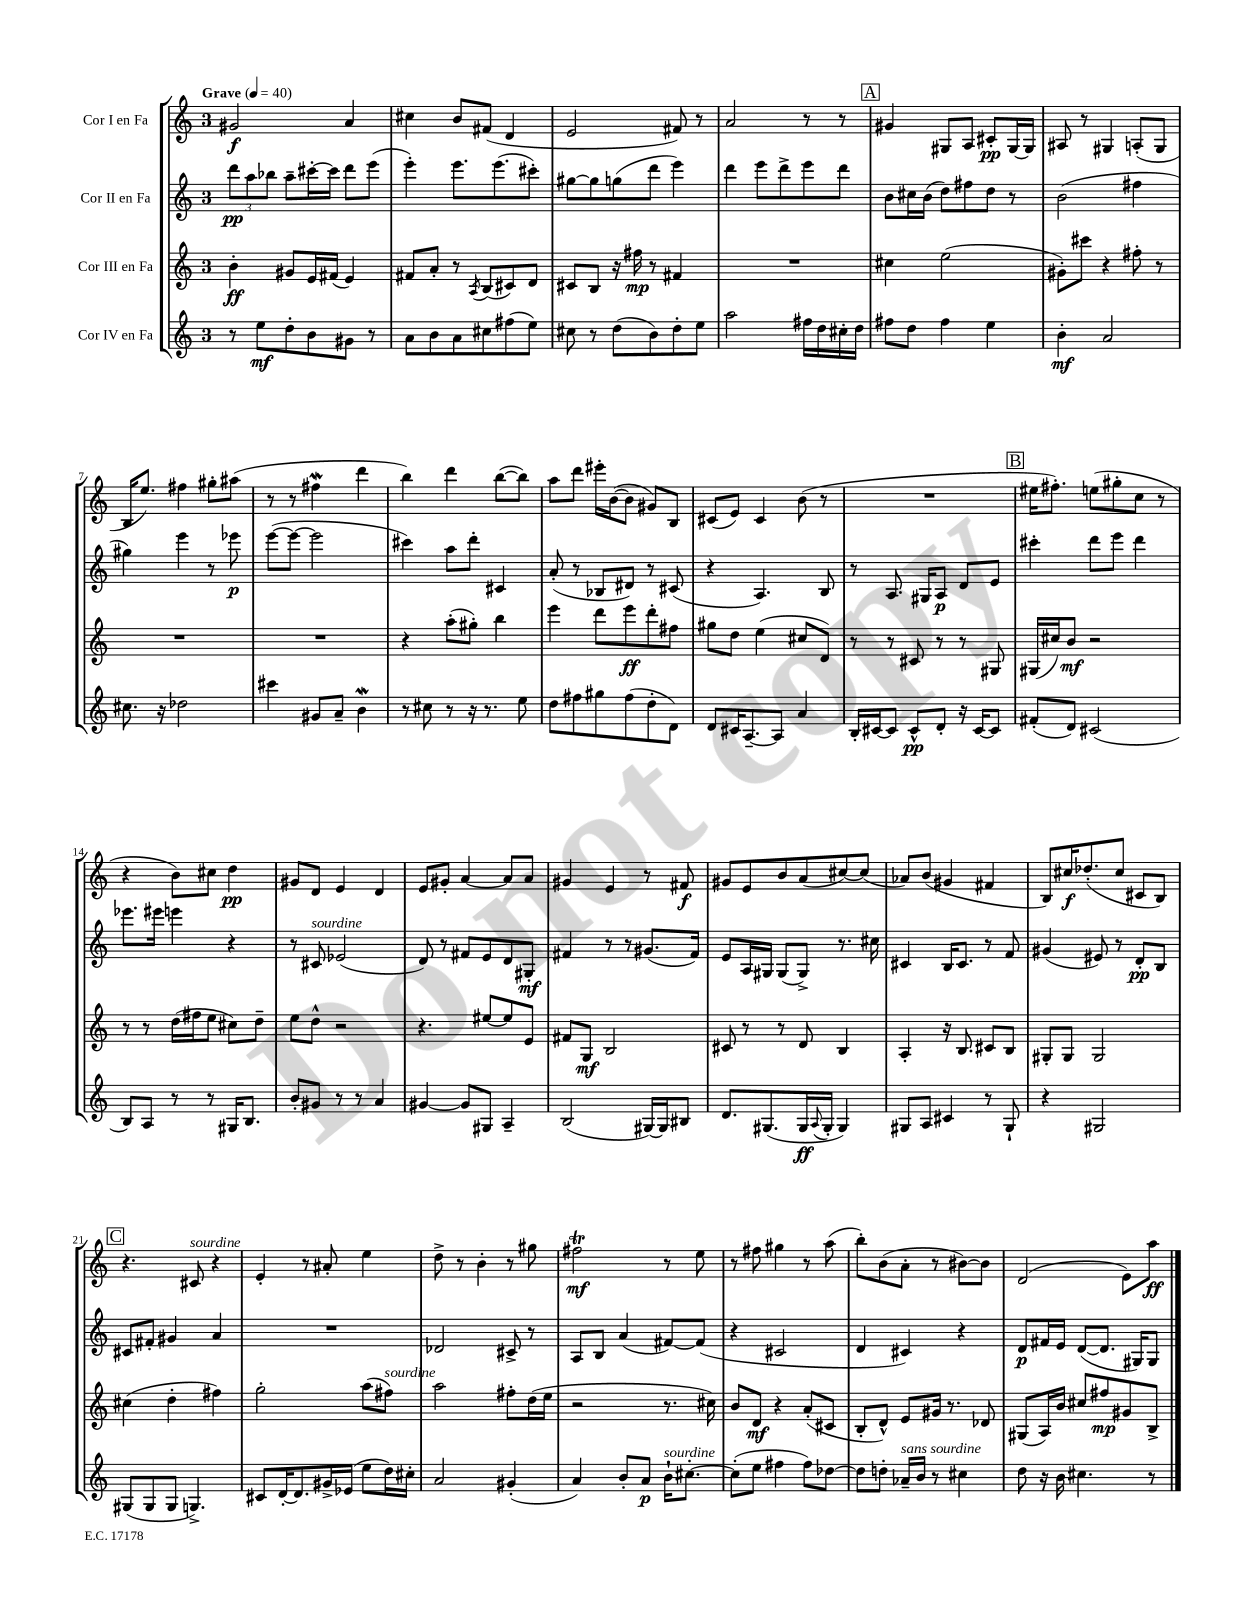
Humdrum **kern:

**kern	**kern	**kern	**kern
*staff4	*staff3	*staff2	*staff1
*clefG2	*clefG2	*clefG2	*clefG2
*k[]	*k[]	*k[]	*k[]
*M3/4	*M3/4	*M3/4	*M3/4
*MM40	*MM40	*MM40	*MM40
8r	4b'	12ddd	2g#
.	.	12aa	.
8ee	.	.	.
.	.	12bb-	.
8dd'	8g#	8aa~	.
8b	16e	[16ccc#'	.
.	(16f#	16ccc#]	.
8g#	4e)	8ddd	4a
8r	.	(8eee	.
=	=	=	=
8a	8f#	4eee')	4cc#
8b	8a'	.	.
8a	8r	8.eee	8b
.	8qA	.	.
8cc#	(8B	.	(8f#
.	.	(8.eee	.
(8ff#	8c#)	.	4d
8ee)	8d	8ccc#')	.
=	=	=	=
8cc#	8c#	[8gg#	2e
8r	8B	8gg#]	.
(8dd	16r	(8gg	.
.	16ff#	.	.
8b)	8r	8ddd	.
8dd'	4f#	4eee)	8f#)
8ee	.	.	8r
=	=	=	=
2aa	2.r	4ddd	2a
.	.	8eee	.
.	.	8ddd^	.
16ff#	.	8eee	8r
16dd	.	.	.
16cc#'	.	8ddd	8r
16dd	.	.	.
=	=	=	=
8ff#	4cc#	8b	4g#
8dd	.	16cc#	.
.	.	(16b	.
4ff#	(2ee	8dd)	8G#
.	.	8ff#	8A
4ee	.	8dd	8c#'
.	.	8r	[16G#
.	.	.	16G#]
=	=	=	=
4b'	8g#')	(2b	8A#
.	8ccc#	.	8r
2a	4r	.	4G#
.	8ff#'	4ff#	(8A'
.	8r	.	8G#
=	=	=	=
8.cc#	2.r	4gg#)	16B
.	.	.	8.ee)
16r	.	.	.
2dd-	.	4eee	4ff#
.	.	8r	8gg#'
.	.	8eee-	(8aa#
=	=	=	=
4ccc#	2.r	([8eee	8r
.	.	8eee_	8r
8g#	.	2eee]	4ff#
8a~	.	.	.
4b	.	.	4ddd
=	=	=	=
8r	4r	4ccc#)	4bb)
8cc#	.	.	.
8r	(8aa'	8aa	4ddd
16r	8gg#')	8ddd'	.
8.r	.	.	.
.	4bb	4c#	([8bb
8ee	.	.	8bb])
=	=	=	=
8dd	4eee	(8a'	8aa
8ff#	.	8r	8ddd
8gg#	8ddd	8B-	16eee#'
.	.	.	([16b
(8ff#	8eee	8d#)	8b]
8dd'	8ddd'	8r	8g#)
8d)	8ff#	(8c#	8B
=	=	=	=
8d	8gg#	4r	(8c#
16c#	8dd	.	8e)
[8.A~	.	.	.
.	(4ee	4.A)	4c#
8A]	.	.	.
4a	8cc#	.	(8b
.	8d)	8B	8r
=	=	=	=
16B'	8r	8r	2.r
[16c#	.	.	.
8c#]	8r	8.A	.
8c#^^	8c#	.	.
.	.	16G#	.
8d'	8r	8A	.
16r	8r	8d	.
[16c#	.	.	.
8c#]	8G#	8e	.
=	=	=	=
(8f#'	(16G#	4ccc#'	16ee#
.	16cc#)	.	8.ff#')
8d)	8b	.	.
(2c#	2r	8ddd	(8ee
.	.	8eee	8gg#'
.	.	4ddd	8cc
.	.	.	8r
=	=	=	=
8B)	8r	8.eee-	4r
8A	8r	.	.
.	.	16eee#	.
8r	(16dd	4eee	8b)
.	16ff#	.	.
8r	8ee	.	8cc#
16G#	8cc#)	4r	4dd
8.B	.	.	.
.	8dd~	.	.
=	=	=	=
8b'	8ee	8r	8g#
8g#	8dd^^	8c#	8d
8r	2r	(2e-	4e
8r	.	.	.
4a	.	.	4d
=	=	=	=
[4g#	4.r	8d)	8e
.	.	8r	8g#'
8g#]	.	8f#	[4a
8G#	[8ee#	8e	.
4A~	8ee#]	8d	8a]
.	8e	8G#'	8a
=	=	=	=
(2B	8f#	4f#	4g#
.	8G	.	.
.	2B	8r	4e
.	.	8r	.
[16G#)	.	(8.g#	8r
16G#]	.	.	.
8B#	.	.	8f#
.	.	16f#)	.
=	=	=	=
8.d	8c#	8e	8g#
.	8r	16A	8e
(8.G#	.	16G#	.
.	8r	(8G#	8b
16G#	8d	8G#^)	(8a
8qqA	.	.	.
16G#'	.	.	.
4G#)	4B	8.r	[8cc#)
.	.	.	(8cc#]
.	.	16cc#	.
=	=	=	=
8G#	4A'	4c#	8a-)
8A	.	.	(8b
4c#	16r	16B	4g#
.	8.B	8.c#	.
8r	8c#	8r	4f#
8G#`	8B	8f	.
=	=	=	=
4r	8G#'	(4g#	8B)
.	8G#	.	16cc#
.	.	.	(8.dd-'
2G#	2G#	8e#)	.
.	.	8r	8cc#
.	.	8d'	8c#
.	.	8B	8B)
=	=	=	=
(8G#	(4cc#	8c#	4.r
8G#	.	8f#'	.
8G#	4dd'	4g#	.
4.G^)	.	.	8c#
.	4ff#)	4a	4r
=	=	=	=
8c#	2gg'	2.r	4e'
[16d'	.	.	.
8.d]	.	.	.
.	.	.	8r
16g#^	.	.	8a#'
(16e-	.	.	.
8ee	(8aa	.	4ee
16dd)	8ff#)	.	.
16cc#'	.	.	.
=	=	=	=
2a	2aa	2d-	8dd^
.	.	.	8r
.	.	.	4b'
(4g#'	8ff#'	8c#^	8r
.	(16dd	8r	8gg#
.	16ee	.	.
=	=	=	=
4a)	2r	8A	2ff#
.	.	8B	.
8b'	.	(4a	.
8a	.	.	.
16b`	8.r	[8f#)	8r
[8.cc#'	.	.	.
.	.	(8f#]	8ee
.	16cc#)	.	.
=	=	=	=
(8cc#']	8b	4r	8r
8ee	8d	.	8ff#
4ff#	4r	2c#	4gg#
8ff#)	(8a'	.	8r
[8dd-	8c#	.	(8aa
=	=	=	=
8dd-]	8B'	4d	8bb')
8dd'	8d^^)	.	(8b
16a-~	8e	4c#)	8a'
16b	.	.	.
8r	16g#	.	8r
.	8.r	.	.
4cc#	.	4r	[8b#)
.	8d-	.	8b#]
=	=	=	=
8dd	(8G#	8d	(2d
16r	16A)	16f#	.
16b	16b	16e	.
4.cc#	8cc#	([8d	.
.	8ff#	8.d]	.
.	8g#	.	8e)
.	.	16G#)	.
8r	8B^	8G#	8aa
==	==	==	==
*-	*-	*-	*-
